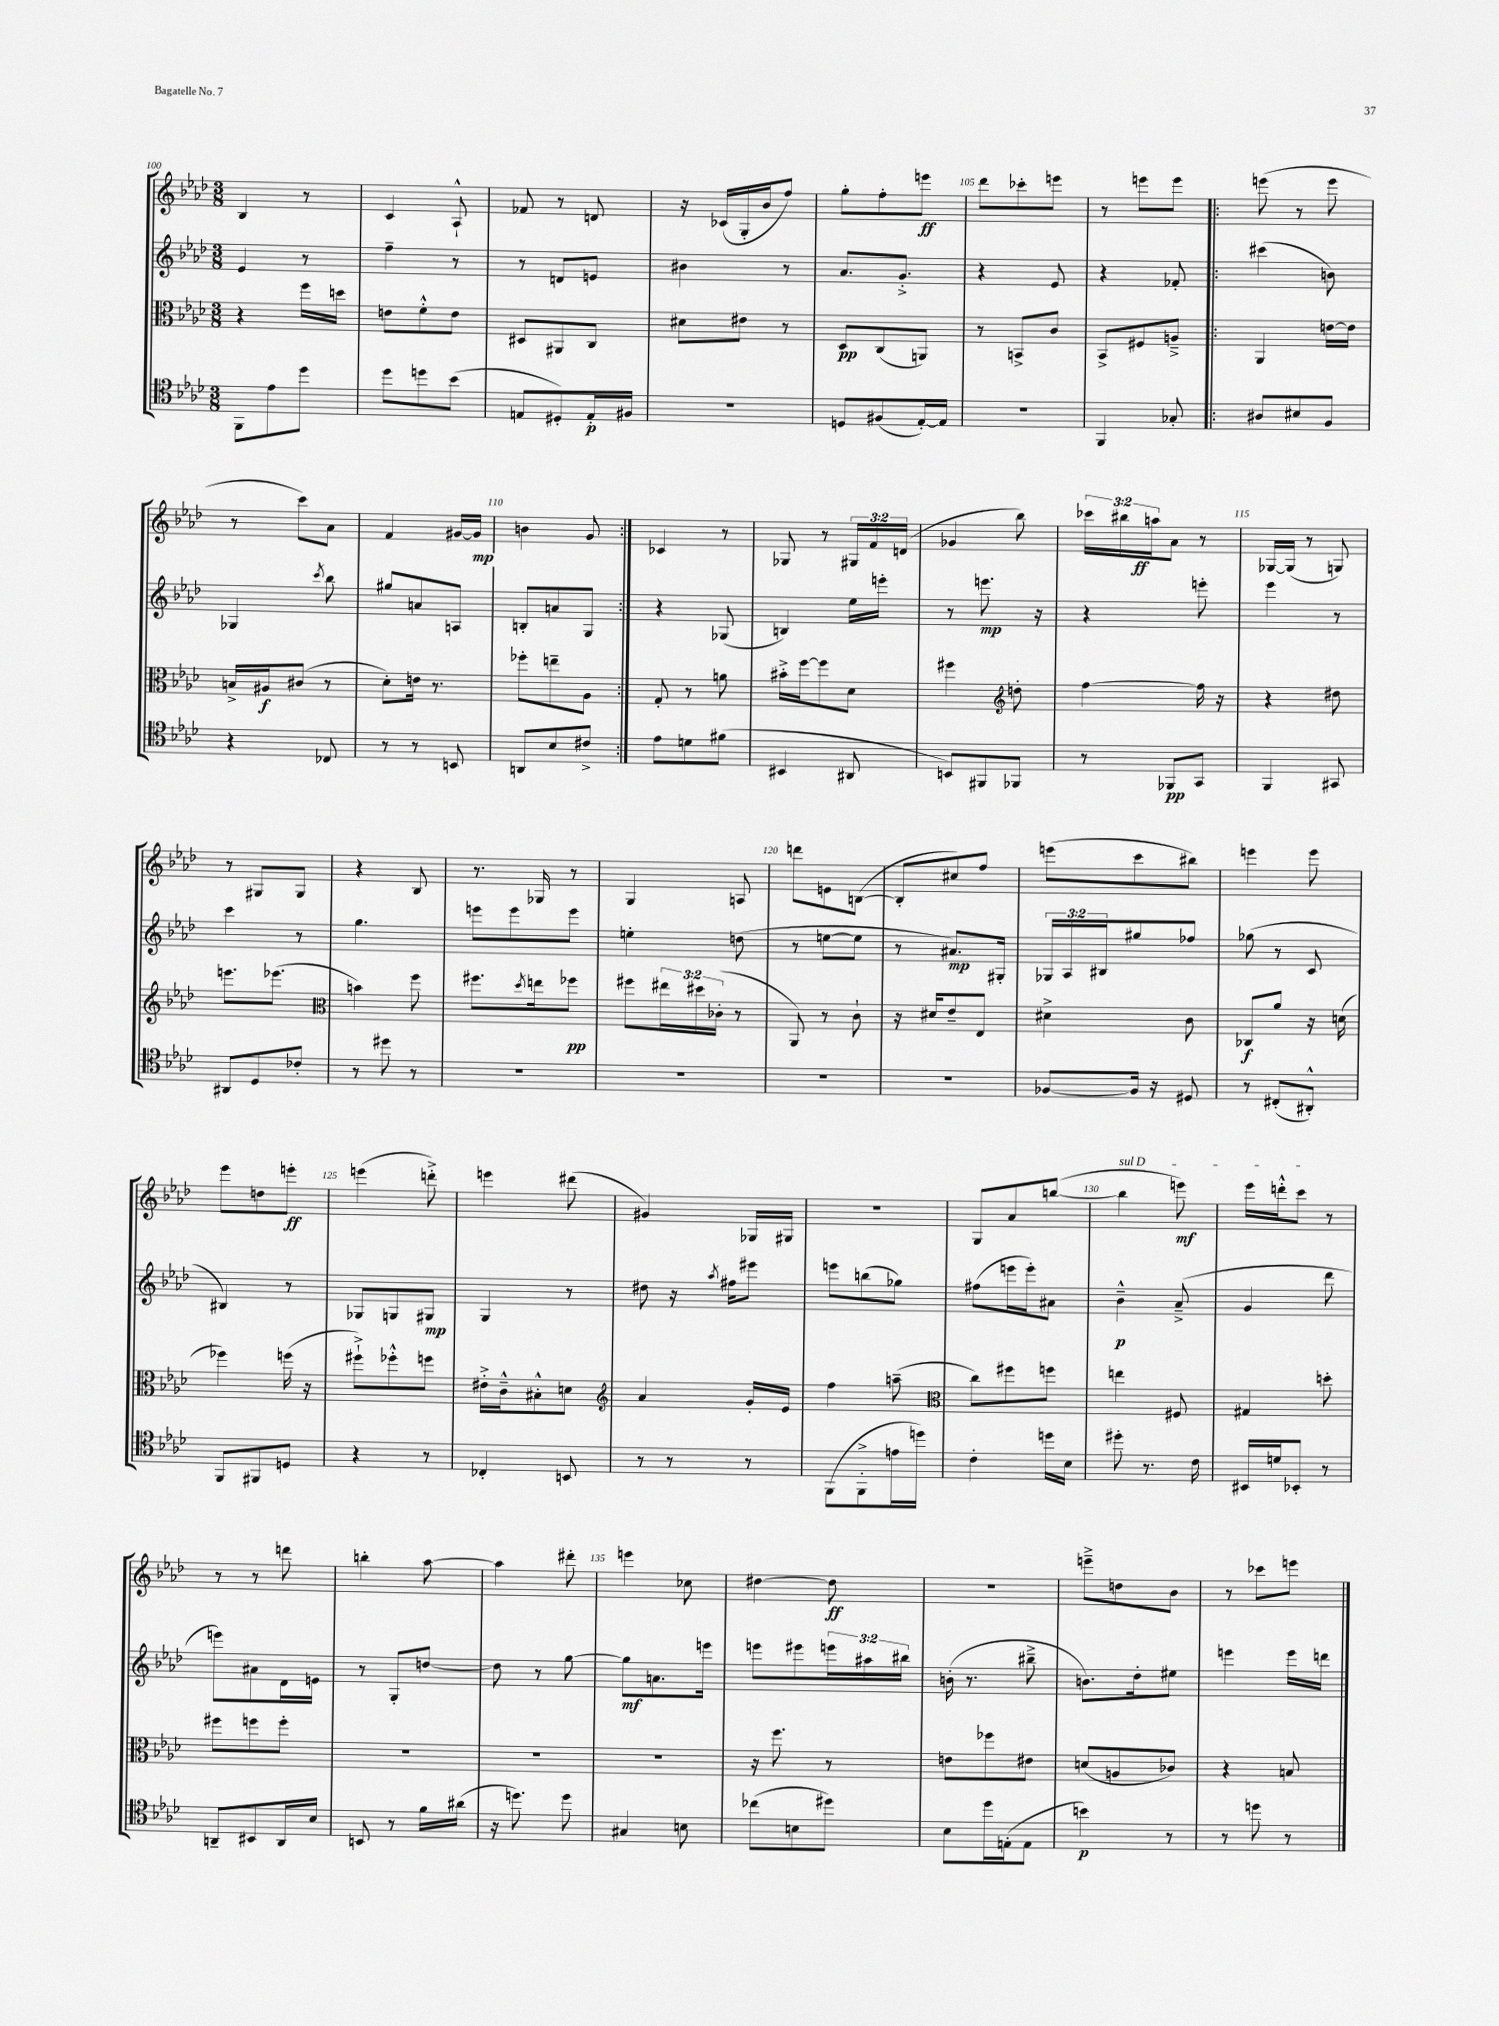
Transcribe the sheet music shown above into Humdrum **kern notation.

**kern	**kern	**kern	**kern
*staff4	*staff3	*staff2	*staff1
*clefC4	*clefC3	*clefG2	*clefG2
*k[b-e-a-d-]	*k[b-e-a-d-]	*k[b-e-a-d-]	*k[b-e-a-d-]
*M3/8	*M3/8	*M3/8	*M3/8
8FF	4r	4e-	4B-
8e-	.	.	.
8dd-	16ff	8r	8r
.	16dd	.	.
=	=	=	=
8dd-	8e	4ff~	4c
8dd	8f'^^	.	.
(8b-	8e	8r	8A-`^^
=	=	=	=
8E	8D#	8r	8f-
8D#')	8AA#	8d	8r
16E'	8C	8e	8d
16F#	.	.	.
=	=	=	=
4.r	8d#	4b#	16r
.	.	.	(16c-
.	8e#	.	16G'
.	.	.	16b-
.	8r	8r	8ff)
=	=	=	=
8D	8D-	8.a-	8gg'
(8F#	(8C	.	8ff'
.	.	8.g'^	.
[16E-')	8AA)	.	8eee
16E-]	.	.	.
=	=	=	=
4.r	8r	4r	8ddd-
.	8BB^	.	8ccc-'
.	8c	8e-	8eee
=	=	=	=
4FF	8BB-^	4r	8r
.	8F#	.	8eee
8G-'	8A~^	8f-'	8eee
=!|:	=!|:	=!|:	=!|:
8A#	4AA-	(4ccc#	(8eee
8B#	.	.	8r
8F	[16e	8b)	8eee
.	16e]	.	.
=	=	=	=
4r	16B^	4G-	8r
.	16A#	.	.
.	(8c#	.	8ccc)
.	.	8qccc	.
8C-	8r	8bb-	8a-
=	=	=	=
8r	8d-')	8gg#	4f
8r	16e	8a	.
.	8.r	.	.
8BB	.	8A	[16g#
.	.	.	16g#]
=	=	=	=
8AA	8ff-'	8B'	4b
8B-	8ee~	8a	.
8c#^	8A-	8G	8g
=:|!	=:|!	=:|!	=:|!
8e-	8G'	4r	4c-
8d	8r	.	.
(8f#	8a	(8G-	8r
=	=	=	=
4BB#	16b#'^	4B)	8G-
.	[16ff	.	.
.	8ff]	.	8r
8AA#	8d-	16ee-	24G#
.	.	.	24f
.	.	16eee'	.
.	.	.	(24d
=	=	=	=
8BB)	4ff#	8r	4g-
8FF#	.	8.eee	.
*	*clefG2	*	*
8FF-	8dd'	.	8bb-)
.	.	16r	.
=	=	=	=
8r	[4ff	4r	24ccc-
.	.	.	24bb#
.	.	.	24aa
8FF-	.	.	8a-
8GG	16ff]	8eee'	8r
.	16r	.	.
=	=	=	=
4FF	4r	4eee-	[16G-
.	.	.	(16G-]
.	.	.	8r
8GG#	8dd#	8r	8G)
=	=	=	=
8AA#	8.eee	4ccc	8r
8D-	.	.	8G#
.	(8.eee-	.	.
8c-'	.	8r	8G#
=	=	=	=
*	*clefC3	*	*
8r	4b)	4.gg	4r
8dd#	.	.	.
8r	8ff	.	8B-
=	=	=	=
4.r	8.ff#	8eee	8.r
.	.	8eee	.
.	8qdd-	.	.
.	16ee	.	16G-
.	8ff-	8eee	8r
=	=	=	=
4.r	8ff#	4ee'	4G
.	24ee#	.	.
.	24dd#	.	.
.	(24c-'	.	.
.	8r	(8dd	8A
=	=	=	=
4.r	8AA-)	8r	8ddd
.	8r	[8ee	8e
.	8c`	8ee]	([8B
=	=	=	=
4.r	16r	8r	8B']
.	16d#	.	.
.	8e-~	8.a#)	8cc#)
.	8E-	.	8ff
.	.	16G#'	.
=	=	=	=
[8F-	4d#^	24G-	(8eee
.	.	24A-	.
.	.	24B#	.
16F-]	.	8gg#	8ccc
16r	.	.	.
8D#	8c	8ff-	8bb#)
=	=	=	=
8r	8C-	(8gg-	4eee
(8C#'	8a-	8r	.
8AA#'^^)	16r	8c	8eee
.	(16d	.	.
=	=	=	=
8FF	4ff-)	4B#)	8eee-
8FF#	.	.	8dd
8D	(16ff	8r	8eee'
.	16r	.	.
=	=	=	=
4r	8ff#`^)	8G-	(4eee
.	8ff-'^^	8G	.
8r	8ff	8G#	8ddd'^)
=	=	=	=
4C-'	16e#'^	4G	4eee
.	16c~^^	.	.
.	8B#'^^	.	.
8BB	8d	8r	(8ddd#
=	=	=	=
*	*clefG2	*	*
8r	4a-	8dd#	4g#)
8r	.	16r	.
.	.	8qaa-	.
.	.	16ff#	.
8r	16g'	8eee#	16G-
.	16e-	.	16G#
=	=	=	=
(8FF	4ff	8eee	4.r
8FF'^	.	(8bb	.
16e	(8aa~	8gg-)	.
16dd)	.	.	.
=	=	=	=
*	*clefC3	*	*
4c'	8cc)	(8ff#	8G
.	8ff#	16eee	8a-
.	.	16eee')	.
16dd	8ff	8a#	([8bb
16B-	.	.	.
=	=	=	=
8dd#'	4ee	4b-~^^	4bb]
8.r	.	.	.
.	8F#	(8a-~^	8eee)
16c	.	.	.
=	=	=	=
16BB#	4G#	4g	16eee-
16d	.	.	16ddd'^^
8BB-'	.	.	8ccc
8r	8dd'	8ddd-	8r
=	=	=	=
8AA~	8ff#	8eee)	8r
8BB#	8ff	8a#	8r
16AA	8ff'	16d-	8ddd
16B-	.	16e	.
=	=	=	=
8BB	4.r	8r	4bb'
8r	.	8G'	.
16f	.	[8dd	[8aa-
(16a#	.	.	.
=	=	=	=
16r	4.r	8dd]	4aa-]
8.dd)	.	.	.
.	.	8r	.
8dd	.	[8gg	8ddd#'
=	=	=	=
4G#	4.r	8gg]	4eee
.	.	8.a	.
8B	.	.	8cc-
.	.	16eee	.
=	=	=	=
(8cc-	16r	8eee	[4dd#
.	8.ff	.	.
8B	.	8eee#	.
8dd#)	8r	24eee	8dd#]
.	.	24aa#	.
.	.	24bb#	.
=	=	=	=
8B-	8e	(16b'	4.r
.	.	8.r	.
16dd-	8ff-	.	.
(16E'	.	.	.
8E	8e#	8bb#~^	.
=	=	=	=
4b)	(8d	8.b)	8eee~^
.	8A	.	8dd
.	.	16dd-'	.
8r	8c-)	8ee#	8b-
=	=	=	=
8r	4r	4eee	8r
8dd	.	.	8ccc-
8r	8B	16eee	8eee
.	.	16ddd	.
==	==	==	==
*-	*-	*-	*-
